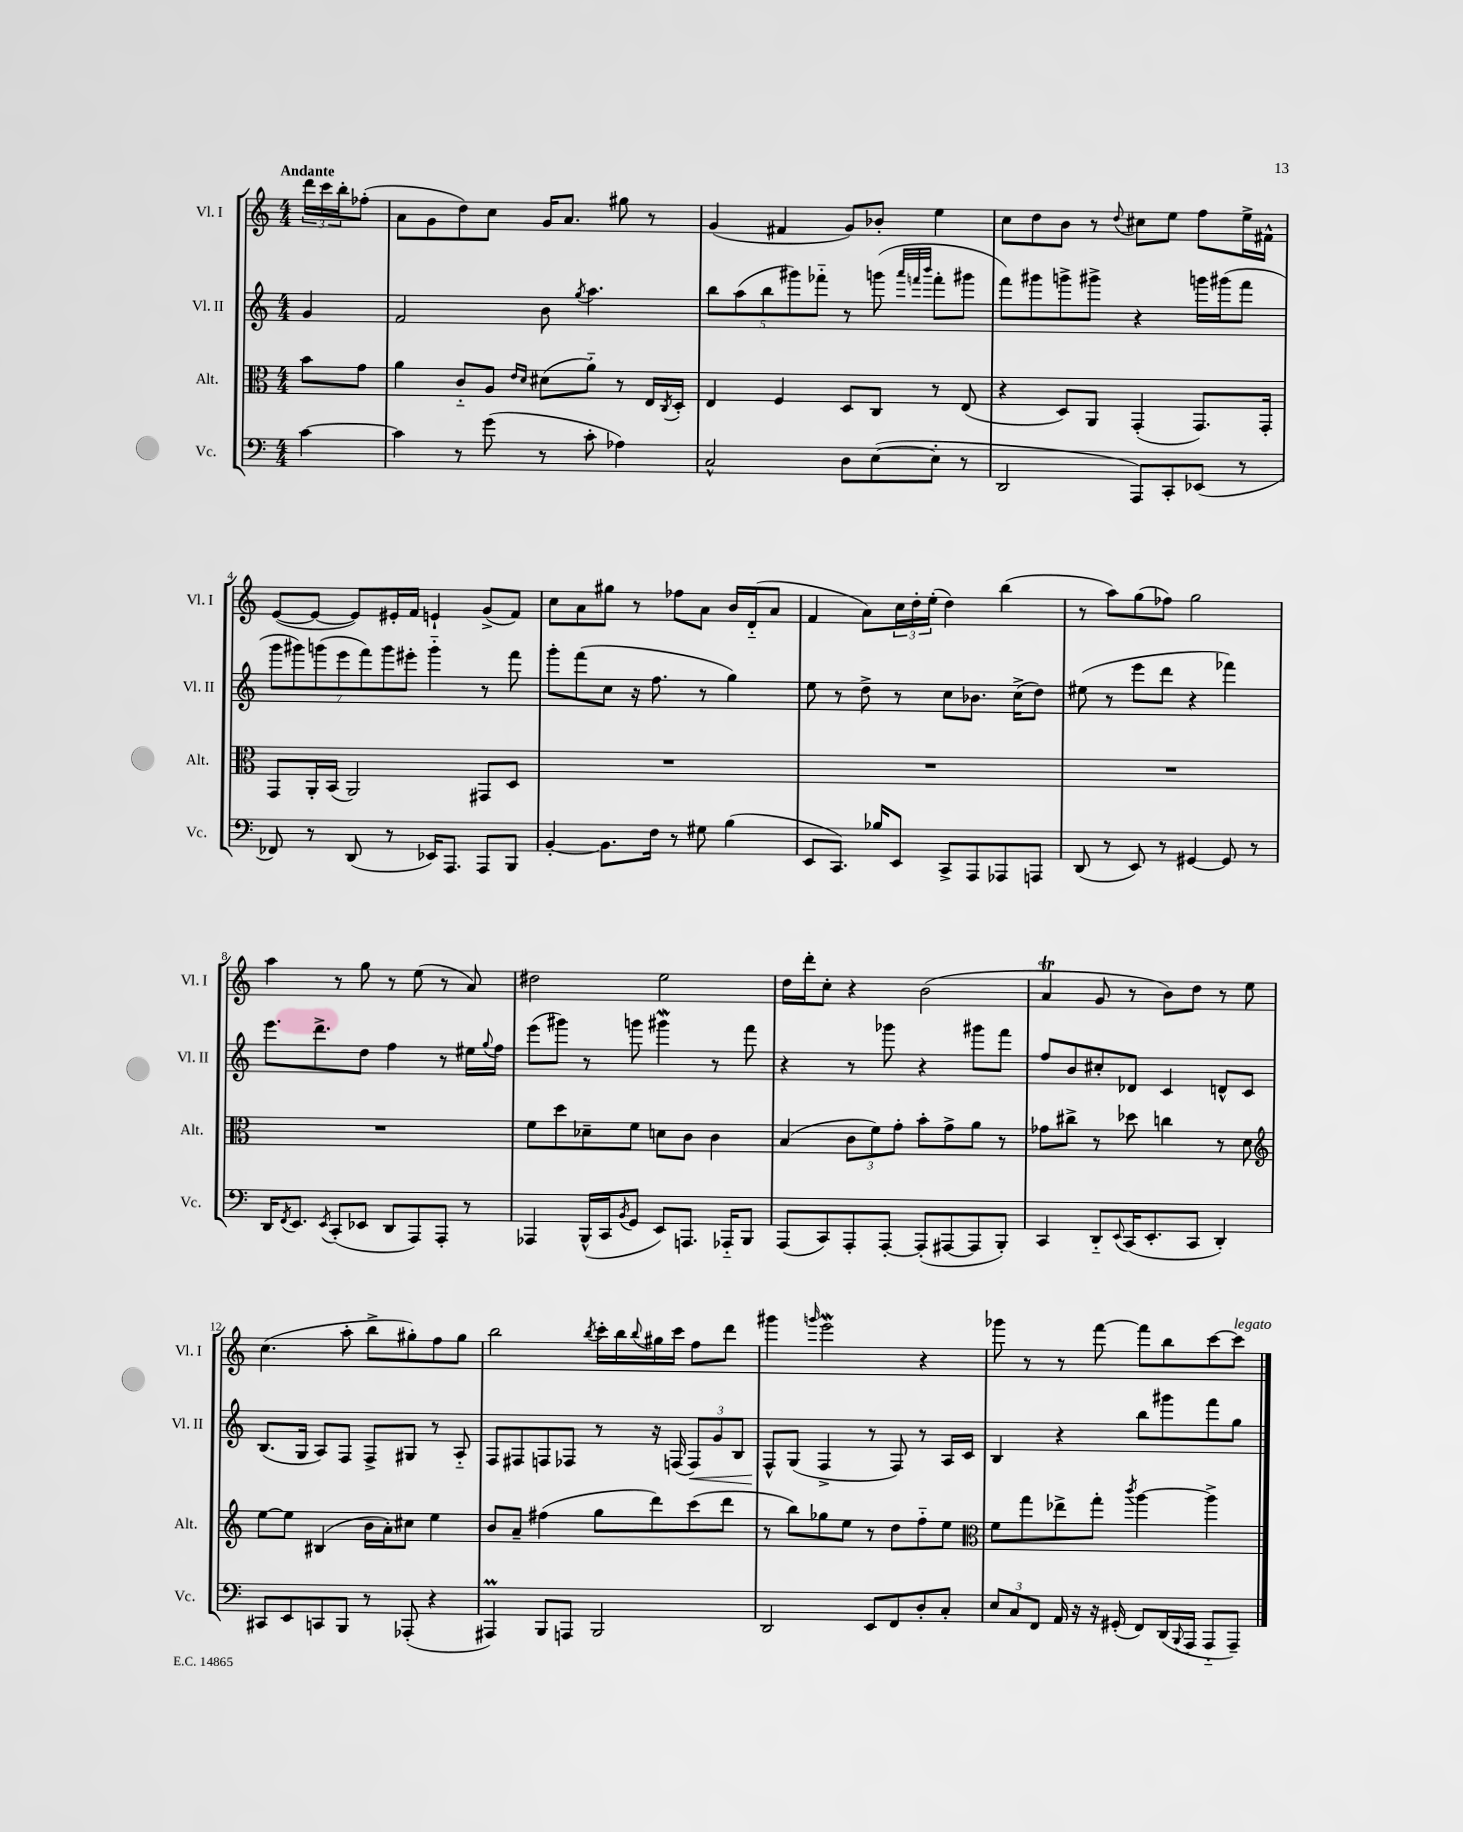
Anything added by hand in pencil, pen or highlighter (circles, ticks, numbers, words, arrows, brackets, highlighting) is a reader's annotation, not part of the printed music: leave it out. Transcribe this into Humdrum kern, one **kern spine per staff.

**kern	**kern	**kern	**kern
*staff4	*staff3	*staff2	*staff1
*clefF4	*clefC3	*clefG2	*clefG2
*k[]	*k[]	*k[]	*k[]
*M4/4	*M4/4	*M4/4	*M4/4
[4c	8b	4g	24ddd
.	.	.	24ccc
.	.	.	24bb'
.	8g	.	(8ff-'
=	=	=	=
4c]	4a	2f	8a
.	.	.	8g
8r	8c'~	.	8dd)
(8g	8A	.	8cc
.	16qqe	.	.
.	16qqd	.	.
8r	(8d#	8b	16g
.	.	.	8.a
.	.	8qgg	.
8c'	8a'~)	4.aa	.
4A-)	8r	.	8gg#
.	16E	.	8r
.	8qC	.	.
.	16D'	.	.
=	=	=	=
2C^^	4E	10bb	(4g
.	.	(10aa	.
.	.	10bb	.
.	4F	.	4f#
.	.	10ggg#)	.
.	.	10fff-'~	.
8D	8D	8r	8g)
([8E	8C	(8ggg	8b-'
.	.	32qqaaa	.
.	.	32qqfff	.
.	.	32qqbbb	.
8E']	8r	8fff'	4ee
8r	(8E	8ggg#	.
=	=	=	=
2DD	4r	8fff)	8cc
.	.	8ggg#	8dd
.	8D)	8ggg^	8b
.	8AA	8ggg#^	8r
.	.	.	8qqdd
8AAA)	(4GG'	4r	8cc#
8CC'	.	.	8ee
(8EE-	8.GG)	16ggg	8ff
.	.	(16ggg#	.
8r	.	8fff	16ee^
.	16GG'	.	16f#^^
=	=	=	=
8FF-)	8GG	14ggg	([8e
.	.	14ggg#)	.
8r	16AA'	.	8e_
.	.	(14ggg	.
.	(16BB	.	.
.	.	14eee	.
(8DD	2AA)	.	8e])
.	.	14fff)	.
.	.	14ggg	.
8r	.	.	16e#'
.	.	14eee#'	.
.	.	.	16f
16EE-)	.	4ggg'~	4e`
8.AAA	.	.	.
8AAA	8GG#	8r	(8g^
8BBB	8D	8fff	8f)
=	=	=	=
[4BB'	1r	8ggg'	8cc
.	.	(8fff	8a
8.BB]	.	8cc	8gg#
.	.	16r	8r
16F	.	8.ff	.
8r	.	.	8ff-
8G#	.	8r	8a
(4B	.	4gg)	16b
.	.	.	(16d'~
.	.	.	8a
=	=	=	=
8EE	1r	8ee	4f
8.CC)	.	8r	.
.	.	8dd^	8a)
16B-	.	.	.
8EE	.	8r	24cc
.	.	.	24dd'
.	.	.	(24ee'
8CC^	.	8cc	4dd)
8AAA	.	8.b-	.
8AAA-	.	.	(4bb
.	.	(16cc^	.
8AAA	.	8dd)	.
=	=	=	=
(8DD	1r	(8ee#	8r
8r	.	8r	8aa)
8EE)	.	8eee	(8gg
8r	.	8ddd	8ff-)
[4GG#	.	4r	2gg
8GG#]	.	4fff-)	.
8r	.	.	.
=	=	=	=
16DD	1r	8.eee	4aa
8qFF	.	.	.
8.EE	.	.	.
.	.	8.ddd^	.
8qEE	.	.	.
(8CC'	.	.	8r
8EE-	.	8dd	8gg
8DD	.	4ff	8r
8AAA)	.	.	(8ee
8AAA'	.	8r	8r
8r	.	16ee#	8a)
.	.	8qqgg	.
.	.	16ff	.
=	=	=	=
4AAA-	8f	(8eee	2dd#
.	8dd	8ggg#)	.
(16BBB^^	8d-~	8r	.
16CC	.	.	.
8qBB	.	.	.
8GG	8f	8ggg	.
8EE)	8d	4ggg#	2ee
8.AAA	8c	.	.
.	4c	8r	.
16AAA-'~	.	.	.
8BBB	.	8fff	.
=	=	=	=
(8AAA	(4B	4r	16dd
.	.	.	16ddd'
8CC)	.	.	8cc'
8AAA'	12c	8r	4r
.	12f)	.	.
[8AAA'	.	8ggg-	.
.	12g'	.	.
(8AAA']	8b'	4r	(2b
[8AAA#	8g^	.	.
8AAA#]	8a	8ggg#	.
8BBB')	8r	8fff	.
=	=	=	=
4CC	8g-	8ff	4a
.	8cc#^	8b	.
8DD'~	8r	8cc#'	8g
8qqEE	.	.	.
(16CC	8dd-	8d-	8r
8.EE'	.	.	.
.	4cc	4c	8b)
8CC	.	.	8dd
4DD')	8r	8d^^	8r
.	8d	8c	8ee
=	=	=	=
*	*clefG2	*	*
8CC#	[8ee	(8.B	(4.cc
8EE	8ee]	.	.
.	.	16G	.
8CC	(4B#	8A)	.
8BBB	.	8F	8aa'
8r	16b	8F^	8bb^
.	16a')	.	.
(8AAA-'	8cc#	8G#	8gg#')
4r	4ee	8r	8ff
.	.	8A'~	8gg#
=	=	=	=
4AAA#)	8b	8F	2bb
.	8a~	8F#	.
8BBB	(4ff#	8F	.
8AAA	.	8F-	.
.	.	.	8qbb
2BBB	8gg	8r	16ccc'
.	.	.	16bb
.	.	.	8qqbb
.	8ddd)	16r	16gg#
.	.	(16F	16ccc
.	(8ccc	12F)	8ff
.	.	12g	.
.	8ddd	.	8ddd
.	.	12B	.
=	=	=	=
2DD	8r	8F^^	4ggg#
.	8bb)	(8G	.
.	.	.	16qqggg
.	8gg-	4F^	2eee
.	8ee	.	.
8EE	8r	8r	.
8FF	8dd	8F)	.
8D'	8ff'~	8r	4r
8C'	8ee	16A	.
.	.	16c	.
=	=	=	=
*	*clefC3	*	*
12E	8f	4B	8ggg-
12C	.	.	.
.	8gg	.	8r
12FF	.	.	.
16AA	8ee-^	4r	8r
16r	.	.	.
16r	8gg'	.	[8fff
(16GG#'	.	.	.
.	8qccc	.	.
8FF)	[4aa	8bb	8fff]
(16DD	.	8ggg#	8bb
8qqBBB	.	.	.
16AAA	.	.	.
8AAA'~	4aa^]	8fff	[8ccc
8AAA~)	.	8gg	8ccc]
==	==	==	==
*-	*-	*-	*-
